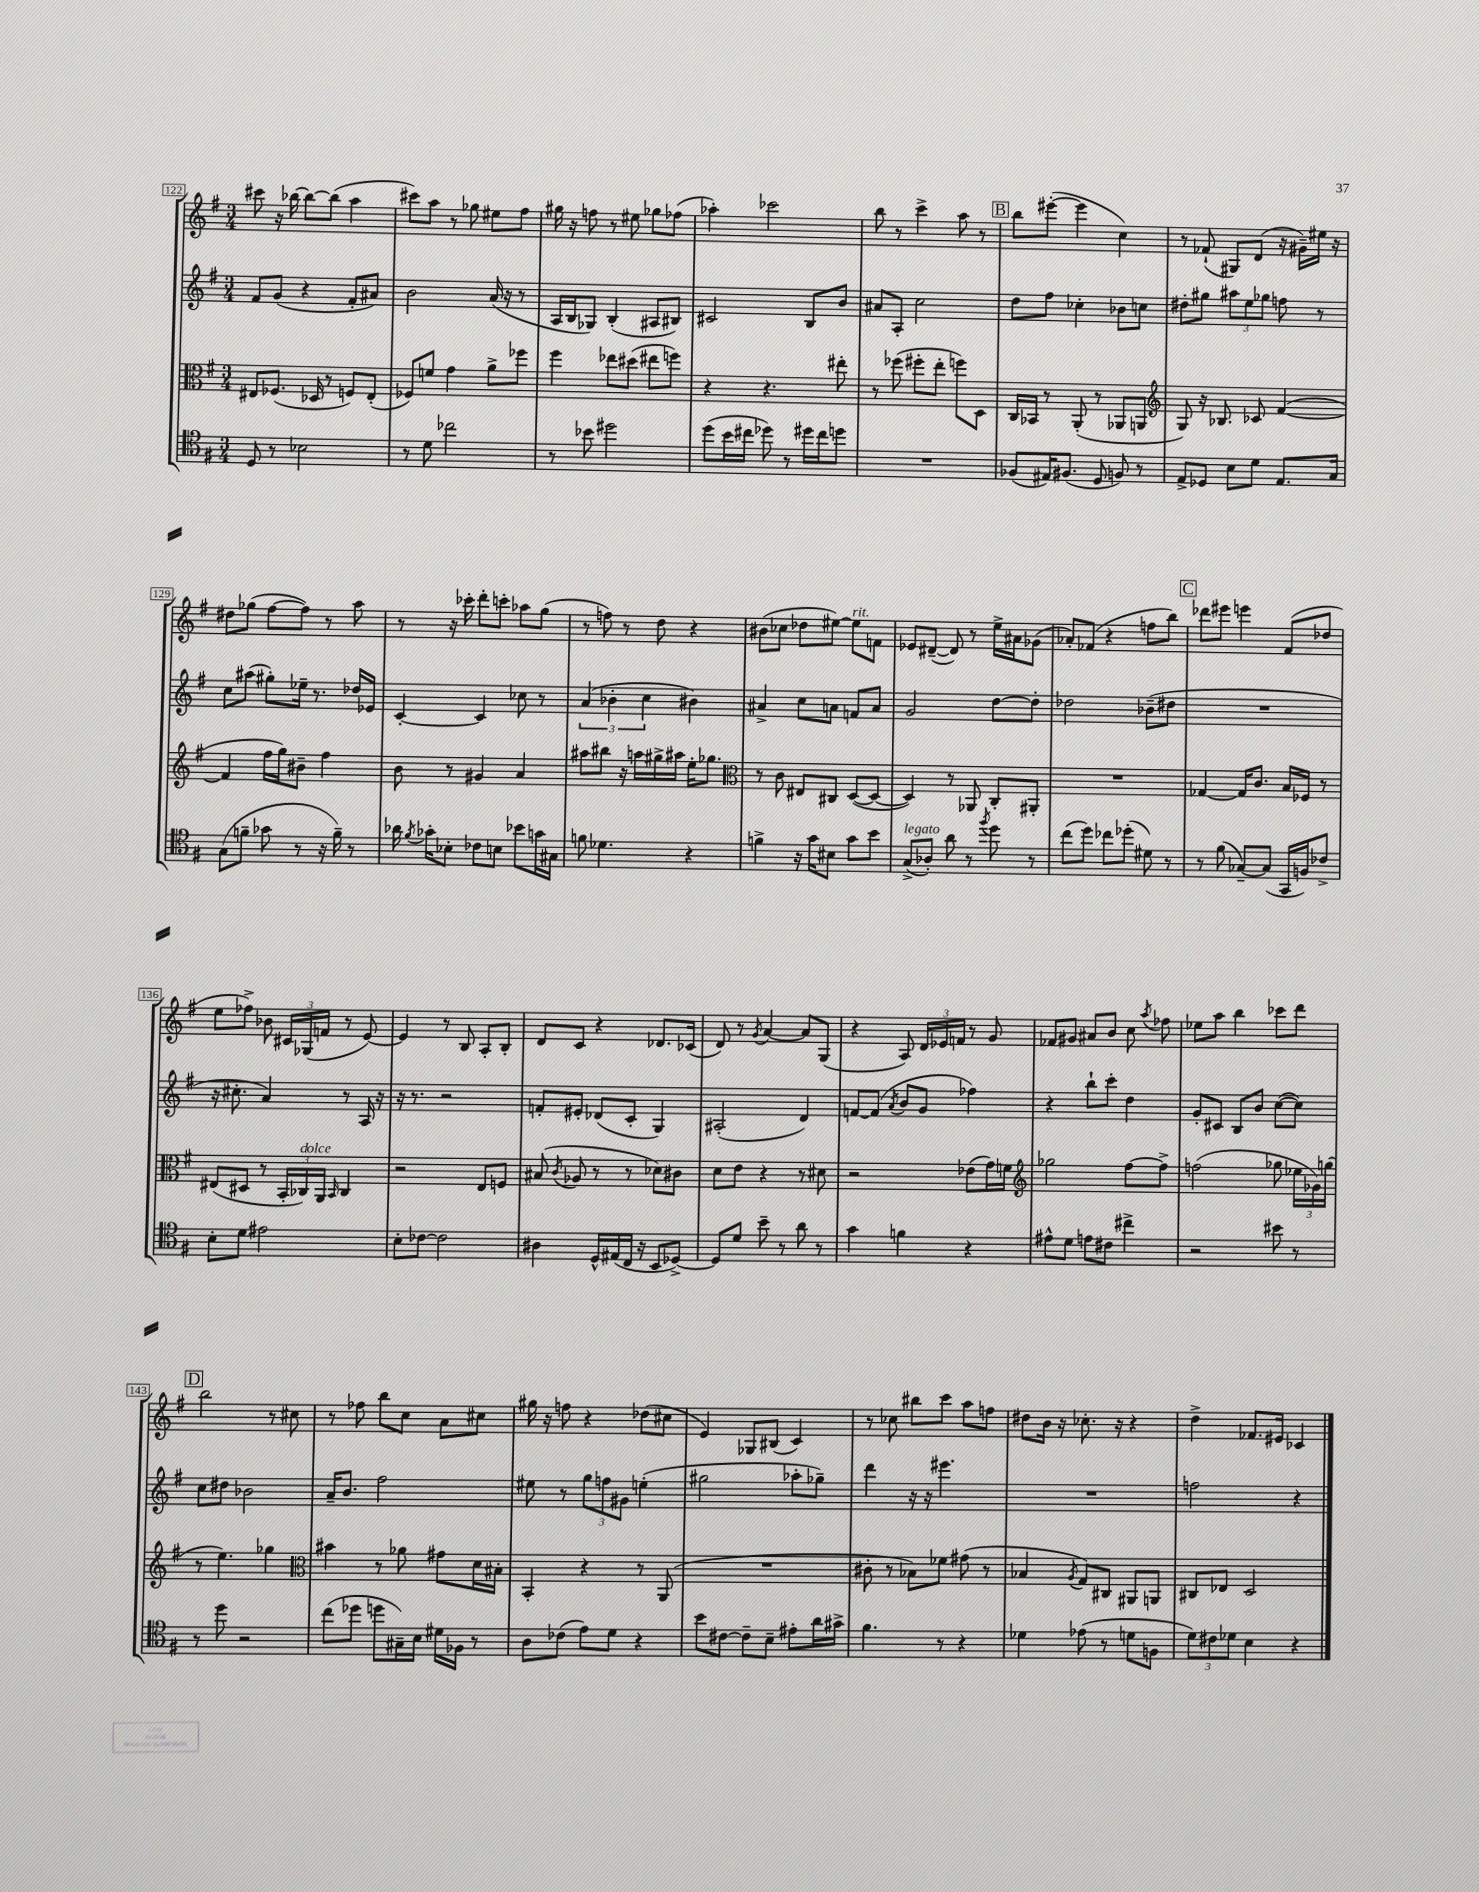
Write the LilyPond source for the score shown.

<<
\new StaffGroup <<
\new Staff = "s0" {
    \clef treble \key g \major \numericTimeSignature \time 3/4
    \autoBeamOff cis'''8 r16 bes''16~ bes''8[~ bes''8]( a''4 |
    cis'''8[) a''8] r8 ges''8 eis''8[ fis''8] |
    gis''16 r16 f''8 r8 eis''8 ges''8[ fes''8]( |
    aes''4-.) ces'''2 |
    b''8 r8 c'''4-> a''8 r8 |
    \mark \markup { \box "B" } b''8[ eis'''8]~-.( eis'''4 c''4) |
    r8 fes'8-!( gis8[) d'8]( r16 gis'16[--) eis''16] r16 |
    dis''8[ ges''8]( fis''8[~ fis''8]) r8 a''8 |
    r8 r16 ces'''16-. d'''8[-. c'''8]-. aes''8[ g''8]( |
    r8 f''8) r8 d''8 r4 |
    bis'8[( ces''8] des''8[ eis''8]~) eis''8[^\markup { \italic "rit." } f'8] |
    ees'8[ dis'8]~--( dis'8) r8 e''16[-> ais'16 ges'8]( |
    aes'8[-.) fes'8]( r4 f''8[ b''8]) |
    \mark \markup { \box "C" } des'''8[ eis'''8] e'''4 fis'8[( des''8] |
    e''8[ fes''8]->) bes'8 \tuplet 3/2 { cis'16[ ges16( f'16] } r8 e'8~) |
    e'4 r8 b8 a8[-. b8]-. |
    d'8[ c'8] r4 des'8.[ ces'16]( |
    d'8) r8 \acciaccatura { g'8 } a'4~ a'8[ g8]( |
    r4 a8) \tuplet 3/2 { d'16[ ees'16 f'16] } r8 g'8 |
    fes'8[ gis'8] ais'8[ b'8] c''8 \acciaccatura { a''8 } fes''8 |
    ees''8[ a''8] b''4 ces'''8[ d'''8] |
    \mark \markup { \box "D" } b''2 r8 cis''8 |
    r8 fes''8 b''8[ c''8] a'8[ cis''8] |
    gis''16 r16 f''8 r4 des''8[( cis''8] |
    e'4) ges8[ bis8]( c'4) |
    r8 ces''8 bis''8[ c'''8] a''8[ f''8] |
    dis''8[ b'16] r16 ces''8.-. r16 r4 |
    d''4-> fes'8.[ eis'16] ces'4 \bar "|." |
}
\new Staff = "s1" {
    \clef treble \key g \major \numericTimeSignature \time 3/4
    \autoBeamOff fis'8[ g'8]( r4 fis'8[-. ais'8]) |
    b'2 a'16( r16 r8 |
    a16[ b16 ges8]) b4-.( ais8[ bis8]) |
    cis'2 b8[ b'8] |
    ais'8[ a8]-. c''2 |
    \mark \markup { \box "B" } d''8[ fis''8] ces''4-. bes'8[ c''8] |
    dis''8[-. gis''8] \tuplet 3/2 { ais''8[ e''8 ges''8] } f''8 r8 |
    c''8[ ais''8]( gis''8[-.) ees''16]-- r8. des''16[ ees'16] |
    c'4~-. c'4 ces''8 r8 |
    \tuplet 3/2 { a'4( bes'4-. c''4 } bis'4) |
    ais'4-> c''8[ a'8] f'8[ a'8] |
    g'2 d''8[~ d''8]-. |
    des''2 bes'8[--( dis''8] |
    \mark \markup { \box "C" } R2. |
    r16 cis''8.-. a'4) r8 a16 r16 |
    r16 r8. r2 |
    f'8[-. eis'8]-. des'8[( c'8]-. g4) |
    ais2-.( d'4) |
    f'8[~ f'8]( \acciaccatura { a'8 } b'8[ g'8] fes''4) |
    r4 b''8[-! c'''8]-. d''4 |
    g'8[-. cis'8] b8[ b'8] c''8[~( c''8]) |
    \mark \markup { \box "D" } c''8[ dis''8] bes'2 |
    a'16[-- b'8.] fis''2 |
    eis''8 r8 \tuplet 3/2 { g''8[ f''8 gis'8] } e''4-.( |
    gis''2 aes''8[-. ges''8]--) |
    d'''4 r16 r16 eis'''4. |
    R2. |
    f''2 r4 \bar "|." |
}
\new Staff = "s2" {
    \clef alto \key g \major \numericTimeSignature \time 3/4
    \autoBeamOff eis8[ fes8.]( des16 r8 f8[) eis8]-.( |
    fes8[) f'8] g'4 a'8[-> fes''8] |
    fis''4 ees''8[ dis''8]( eis''8[ f''8]) |
    r4 r4. eis''8-. |
    r8 fes''8( fis''8[-. e''8]-. f''8[) d8] |
    \mark \markup { \box "B" } c16[ bes,16] r8 a,8-.( r8 aes,8[ a,8] |
    \clef treble g8) r16 bes8. ces'8 fis'4~( |
    fis'4 fis''16[ g''16) bis'8]-- fis''4 |
    b'8 r8 gis'4 a'4 |
    ais''8[ bis''8] r16 a''16[ gis''16-> ais''16] e''16[-. ges''8.] |
    \clef alto r8 c'8 eis8[ cis8] d8[~( d8]~ |
    d4) r8 aes,8 c8[-. ais,8]-. |
    R2. |
    \mark \markup { \box "C" } ges4~ ges16[ c'8.] b16[ fes16] r8 |
    eis8[( dis8] r8 \tuplet 3/2 { b,16[-. ces16^\markup { \italic "dolce" }) a,16] } \grace { b,16 } ces4 |
    r2 e8[ f8] |
    bis8( \acciaccatura { c'8 } aes8 r8 r8 des'8[) cis'8] |
    d'8[ e'8] r4 r8 dis'8 |
    r2 ees'8[( g'16) f'16] |
    \clef treble ges''2 fis''8[~ fis''8]-> |
    f''2( ges''8 \tuplet 3/2 { ees''16[ ges'16) g''16]( } |
    \mark \markup { \box "D" } r8 e''4.) ges''4 |
    \clef alto bis'4 r8 aes'8 gis'8[ d'16 bis16]-. |
    b,4-. r4 r8 a,8( |
    R2. |
    cis'8-. r8 bes8[) fes'8] gis'8( r8 |
    bes4 \acciaccatura { a8 } g8[) cis8] ais,8[ a,8] |
    cis8[ ees8] d2 \bar "|." |
}
\new Staff = "s3" {
    \clef tenor \key g \major \numericTimeSignature \time 3/4
    \autoBeamOff d8 r8 bes2 |
    r8 d'8 ces''2 |
    r8 bes'8 dis''2 |
    d''8[( b'16 cis''16] des''8) r8 dis''16[ cis''16 d''8] |
    R2. |
    \mark \markup { \box "B" } fes8[( eis16) fis8.]( d8 f8) r8 |
    e8[-> des8] b8[ d'8] e8.[ g16] |
    g8[( f'8]-- ges'8 r8 r16 f'16--) r8 |
    aes'16 \acciaccatura { fis'8 } ges'16[-. bes8]-. ces'8[ b8] bes'8[ g'16 gis16] |
    f'8 des'4. r4 |
    f'4-> r16 g'16[ bis8] g'8[ b'8] |
    g8[->^\markup { \italic "legato" }( aes8]-.) a'8 r8 \acciaccatura { fis''8 } d''8 r8 |
    c''8[( d''8]) ces''8[ des''8]-.( dis'8) r8 |
    \mark \markup { \box "C" } r8 fis'8( ges8[~--) ges8]( g,16[ f16) ces'8]-> |
    b8[-. d'8] eis'2 |
    b8[-. ces'8]~ ces'2 |
    ais4 d16[-^ eis16( c16] r16 b,8[ des8]~->) |
    des8[ d'8] b'8-- r8 a'8 r8 |
    g'4 f'4 r4 |
    eis'8[-^ d'8] e'8[ cis'8] cis''4-> |
    r2 bis'8 r8 |
    \mark \markup { \box "D" } r8 d''8 r2 |
    c''8[( des''8] d''8[ gis16--) b16] dis'16[ fes16] r8 |
    a8[ ces'8]( e'8[) d'8] r4 |
    b'8[ cis'8]~ cis'8[-- b8]-- eis'8[-. a'16 gis'16]-> |
    fis'4. r8 r4 |
    des'4 ees'8( r8 d'8[ f8] |
    \tuplet 3/2 { d'8[) cis'8 des'8] } b4 r4 \bar "|." |
}
>>
>>
\layout { \context { \Score currentBarNumber = #122 \override BarNumber.stencil = #(make-stencil-boxer 0.1 0.3 ly:text-interface::print) } }
